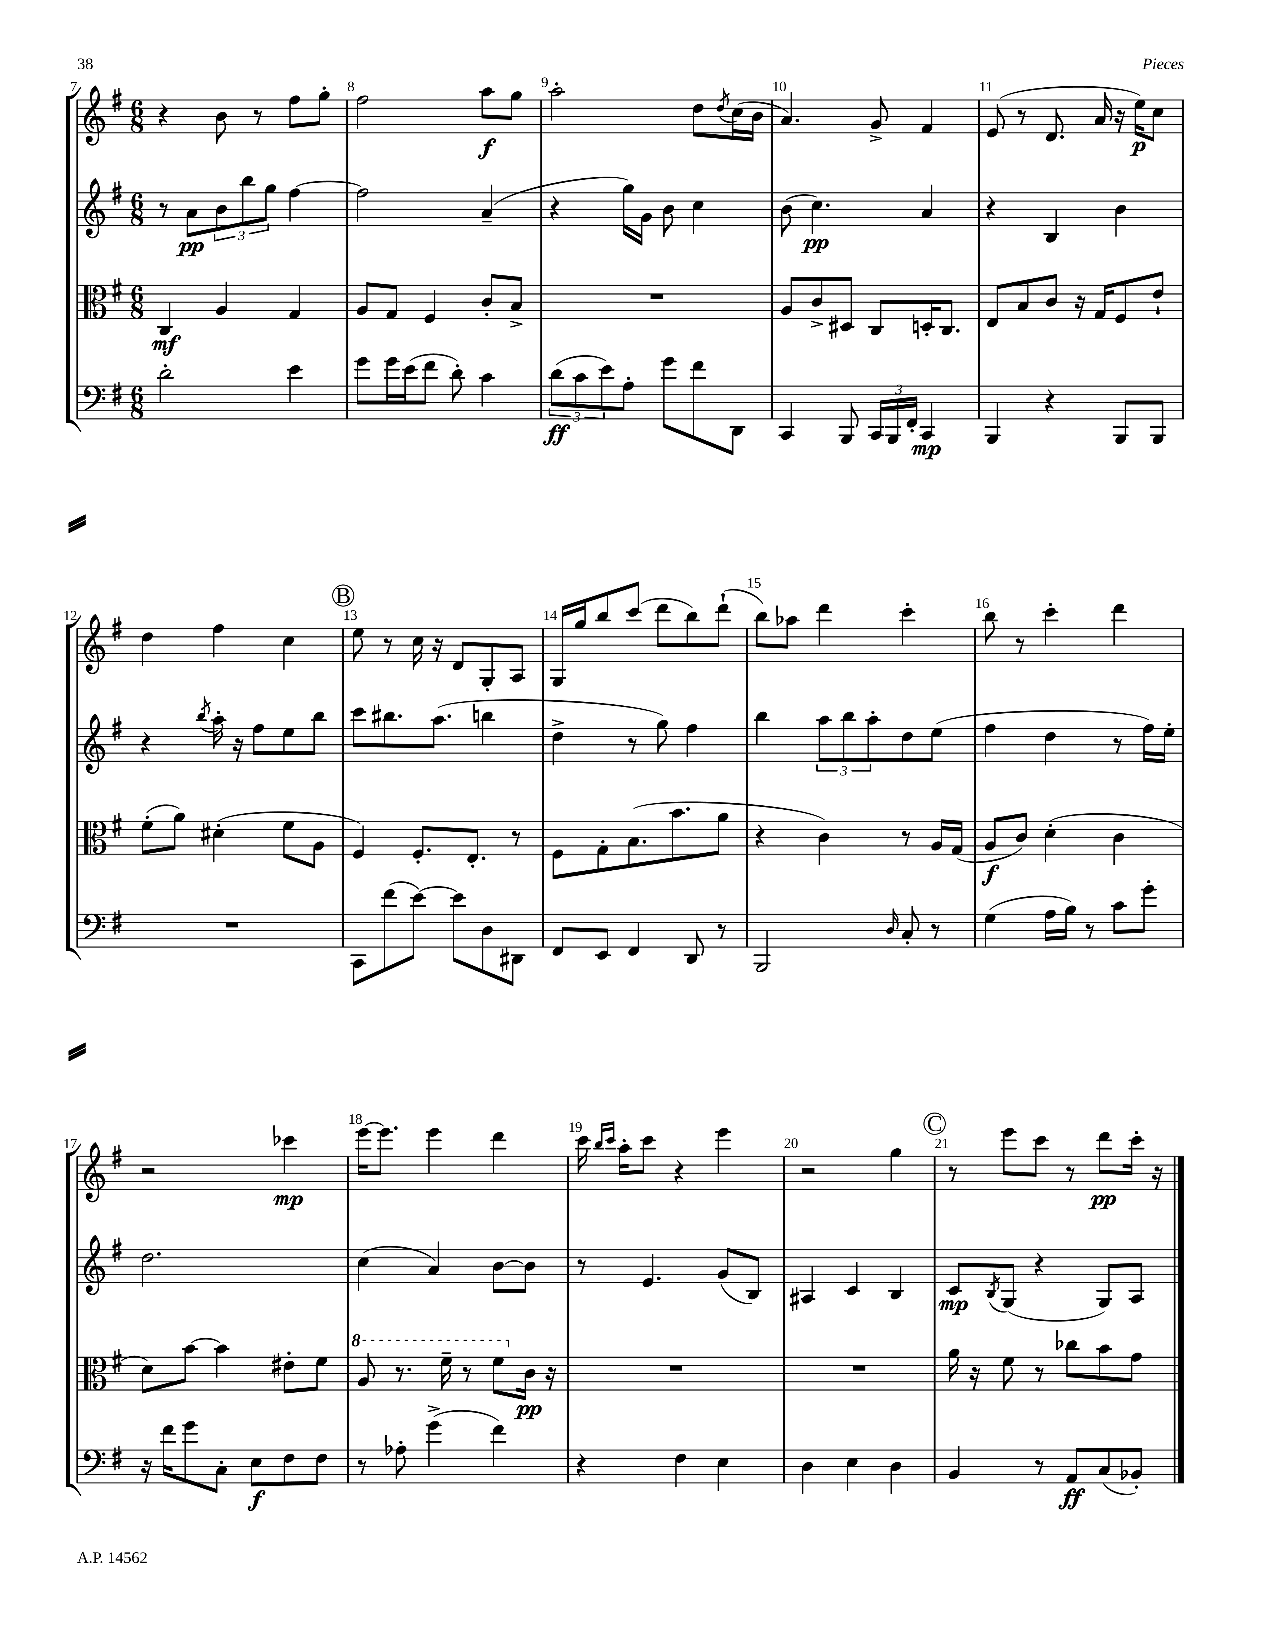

**kern	**dynam	**kern	**dynam	**kern	**dynam	**kern	**dynam
*part4	*part4	*part3	*part3	*part2	*part2	*part1	*part1
*staff4	*staff4	*staff3	*staff3	*staff2	*staff2	*staff1	*staff1
*clefF4	*	*clefC3	*	*clefG2	*	*clefG2	*
*k[f#]	*	*k[f#]	*	*k[f#]	*	*k[f#]	*
*M6/8	*	*M6/8	*	*M6/8	*	*M6/8	*
=7	=7	=7	=7	=7	=7	=7	=7
2d'\	.	4C/	mf	8r	.	4r	.
.	.	.	.	8a\L	pp	.	.
.	.	4A/	.	12b\	.	8b\	.
.	.	.	.	12bb\	.	.	.
.	.	.	.	.	.	8r	.
.	.	.	.	12gg\J	.	.	.
4e\	.	4G/	.	[4ff#\	.	8ff#\L	.
.	.	.	.	.	.	8gg'\J	.
=8	=8	=8	=8	=8	=8	=8	=8
8g\L	.	8A/L	.	2ff#\]	.	2ff#\	.
16g\L	.	8G/J	.	.	.	.	.
(16e\J	.	.	.	.	.	.	.
8f#\J	.	4F#/	.	.	.	.	.
8d'\)	.	.	.	.	.	.	.
4c\	.	8c'/L	.	(4a~/	.	8aa\L	f
.	.	8B^/J	.	.	.	8gg\J	.
=9	=9	=9	=9	=9	=9	=9	=9
(12d\L	ff	2.r	.	4r	.	2aa'\	.
12c\	.	.	.	.	.	.	.
12e\)	.	.	.	.	.	.	.
8A'\J	.	.	.	16gg\LL)	.	.	.
.	.	.	.	16g\JJ	.	.	.
8g\L	.	.	.	8b\	.	.	.
8f#\	.	.	.	4cc\	.	8dd\L	.
.	.	.	.	.	.	8qdd/	.
8DD\J	.	.	.	.	.	(16cc\L	.
.	.	.	.	.	.	16b\JJ	.
=10	=10	=10	=10	=10	=10	=10	=10
4CC/	.	8A/L	.	(8b\	.	4.a/)	.
.	.	8c^/	.	4.cc\)	pp	.	.
8BBB/	.	8D#X/J	.	.	.	.	.
24CC/LL	.	8C/L	.	.	.	8g^/	.
24BBB/	.	.	.	.	.	.	.
24FF#'/JJ	.	.	.	.	.	.	.
4CC/	mp	16Dn'/K	.	4a/	.	4f#/	.
.	.	8.C/J	.	.	.	.	.
=11	=11	=11	=11	=11	=11	=11	=11
4BBB/	.	8E/L	.	4r	.	(8e/	.
.	.	8B/	.	.	.	8r	.
4r	.	8c/J	.	4B/	.	8.d/	.
.	.	16r	.	.	.	.	.
.	.	16G/KL	.	.	.	16a/	.
8BBB/L	.	8F#/	.	4b\	.	16r	.
.	.	.	.	.	.	16ee\KL)	p
8BBB/J	.	8e`/J	.	.	.	8cc\J	.
!!LO:LB:g=z
=12	=12	=12	=12	=12	=12	=12	=12
2.r	.	(8f#'\L	.	4r	.	4dd\	.
.	.	8a\J)	.	.	.	.	.
.	.	.	.	8qbb/	.	.	.
.	.	(4d#X'\	.	16aa'\	.	4ff#\	.
.	.	.	.	16r	.	.	.
.	.	.	.	8ff#\L	.	.	.
.	.	8f#\L	.	8ee\	.	4cc\	.
.	.	8A\J	.	8bb\J	.	.	.
!!LO:REH:place=s1:t=B
=13	=13	=13	=13	=13	=13	=13	=13
8CC\L	.	4F#/)	.	8ccc\L	.	8ee\	.
(8f#\	.	.	.	8.bb#X\	.	8r	.
[8e\J)	.	8.F#'/L	.	.	.	16cc\	.
.	.	.	.	(8.aa\J	.	16r	.
8e\L]	.	.	.	.	.	8d/L	.
.	.	8.E'/J	.	.	.	.	.
8D\	.	.	.	4bbn\	.	8G'/	.
8DD#X\J	.	8r	.	.	.	8A/J	.
=14	=14	=14	=14	=14	=14	=14	=14
8FF#/L	.	8F#\L	.	4dd^\	.	16G/LL	.
.	.	.	.	.	.	16gg/J	.
8EE/J	.	8G'\	.	.	.	8bb/	.
4FF#/	.	(8.B\	.	8r	.	(8ccc/J	.
.	.	.	.	8gg\)	.	8ddd\L	.
.	.	8.b\	.	.	.	.	.
8DD/	.	.	.	4ff#\	.	8bb\)	.
8r	.	8a\J	.	.	.	(8ddd`\J	.
=15	=15	=15	=15	=15	=15	=15	=15
2BBB/	.	4r	.	4bb\	.	8bb\L)	.
.	.	.	.	.	.	8aa-X\J	.
.	.	4c\)	.	12aa\L	.	4ddd\	.
.	.	.	.	12bb\	.	.	.
.	.	.	.	12aa'\	.	.	.
16qqD/	.	.	.	.	.	.	.
8C'/	.	8r	.	8dd\	.	4ccc'\	.
8r	.	16A/LL	.	(8ee\J	.	.	.
.	.	(16G/JJ	.	.	.	.	.
=16	=16	=16	=16	=16	=16	=16	=16
(4G\	.	8A/L	f	4ff#\	.	8bb\	.
.	.	8c/J)	.	.	.	8r	.
16A\LL	.	(4d'\	.	4dd\	.	4ccc'\	.
16B\JJ)	.	.	.	.	.	.	.
8r	.	.	.	.	.	.	.
8c\L	.	4c\	.	8r	.	4ddd\	.
8g'\J	.	.	.	16ff#\LL)	.	.	.
.	.	.	.	16ee'\JJ	.	.	.
!!LO:LB:g=z
=17	=17	=17	=17	=17	=17	=17	=17
16r	.	8d\L)	.	2.dd\	.	2r	.
16f#\KL	.	.	.	.	.	.	.
8g\	.	[8b\J	.	.	.	.	.
8C'\J	.	4b\]	.	.	.	.	.
8E\L	f	.	.	.	.	.	.
8F#\	.	8e#X'\L	.	.	.	4ccc-X\	mp
8F#\J	.	8f#\J	.	.	.	.	.
=18	=18	=18	=18	=18	=18	=18	=18
*	*	*8va	*	*	*	*	*
8r	.	8a/	.	(4cc\	.	[16eee\KL	.
.	.	.	.	.	.	8.eee\J]	.
8A-X'\	.	8.r	.	.	.	.	.
(4g^\	.	.	.	4a/)	.	4eee\	.
.	.	16ff#~\	.	.	.	.	.
.	.	8r	.	.	.	.	.
4f#\)	.	8ff#\L	.	[8b\L	.	4ddd\	.
*	*	*X8va	*	*	*	*	*
.	.	16c\Jk	pp	8b\J]	.	.	.
.	.	16r	.	.	.	.	.
=19	=19	=19	=19	=19	=19	=19	=19
4r	.	2.r	.	8r	.	16ccc\	.
.	.	.	.	.	.	16qqbb/LL	.
.	.	.	.	.	.	16qqccc/JJ	.
.	.	.	.	.	.	16aa'\KL	.
.	.	.	.	4.e/	.	8ccc\J	.
4F#\	.	.	.	.	.	4r	.
4E\	.	.	.	(8g/L	.	4eee\	.
.	.	.	.	8B/J)	.	.	.
=20	=20	=20	=20	=20	=20	=20	=20
4D\	.	2.r	.	4A#X/	.	2r	.
4E\	.	.	.	4c/	.	.	.
4D\	.	.	.	4B/	.	4gg\	.
!!LO:REH:place=s1:t=C
=21	=21	=21	=21	=21	=21	=21	=21
4BB/	.	16a\	.	8c/L	mp	8r	.
.	.	16r	.	.	.	.	.
.	.	.	.	8qB/	.	.	.
.	.	8f#\	.	(8G/J	.	8eee\L	.
8r	.	8r	.	4r	.	8ccc\J	.
8AA/L	ff	8cc-X\L	.	.	.	8r	.
(8C/	.	8b\	.	8G/L)	.	8ddd\L	pp
8BB-X'/J)	.	8g\J	.	8A/J	.	16ccc'\Jk	.
.	.	.	.	.	.	16r	.
==	==	==	==	==	==	==	==
*-	*-	*-	*-	*-	*-	*-	*-
